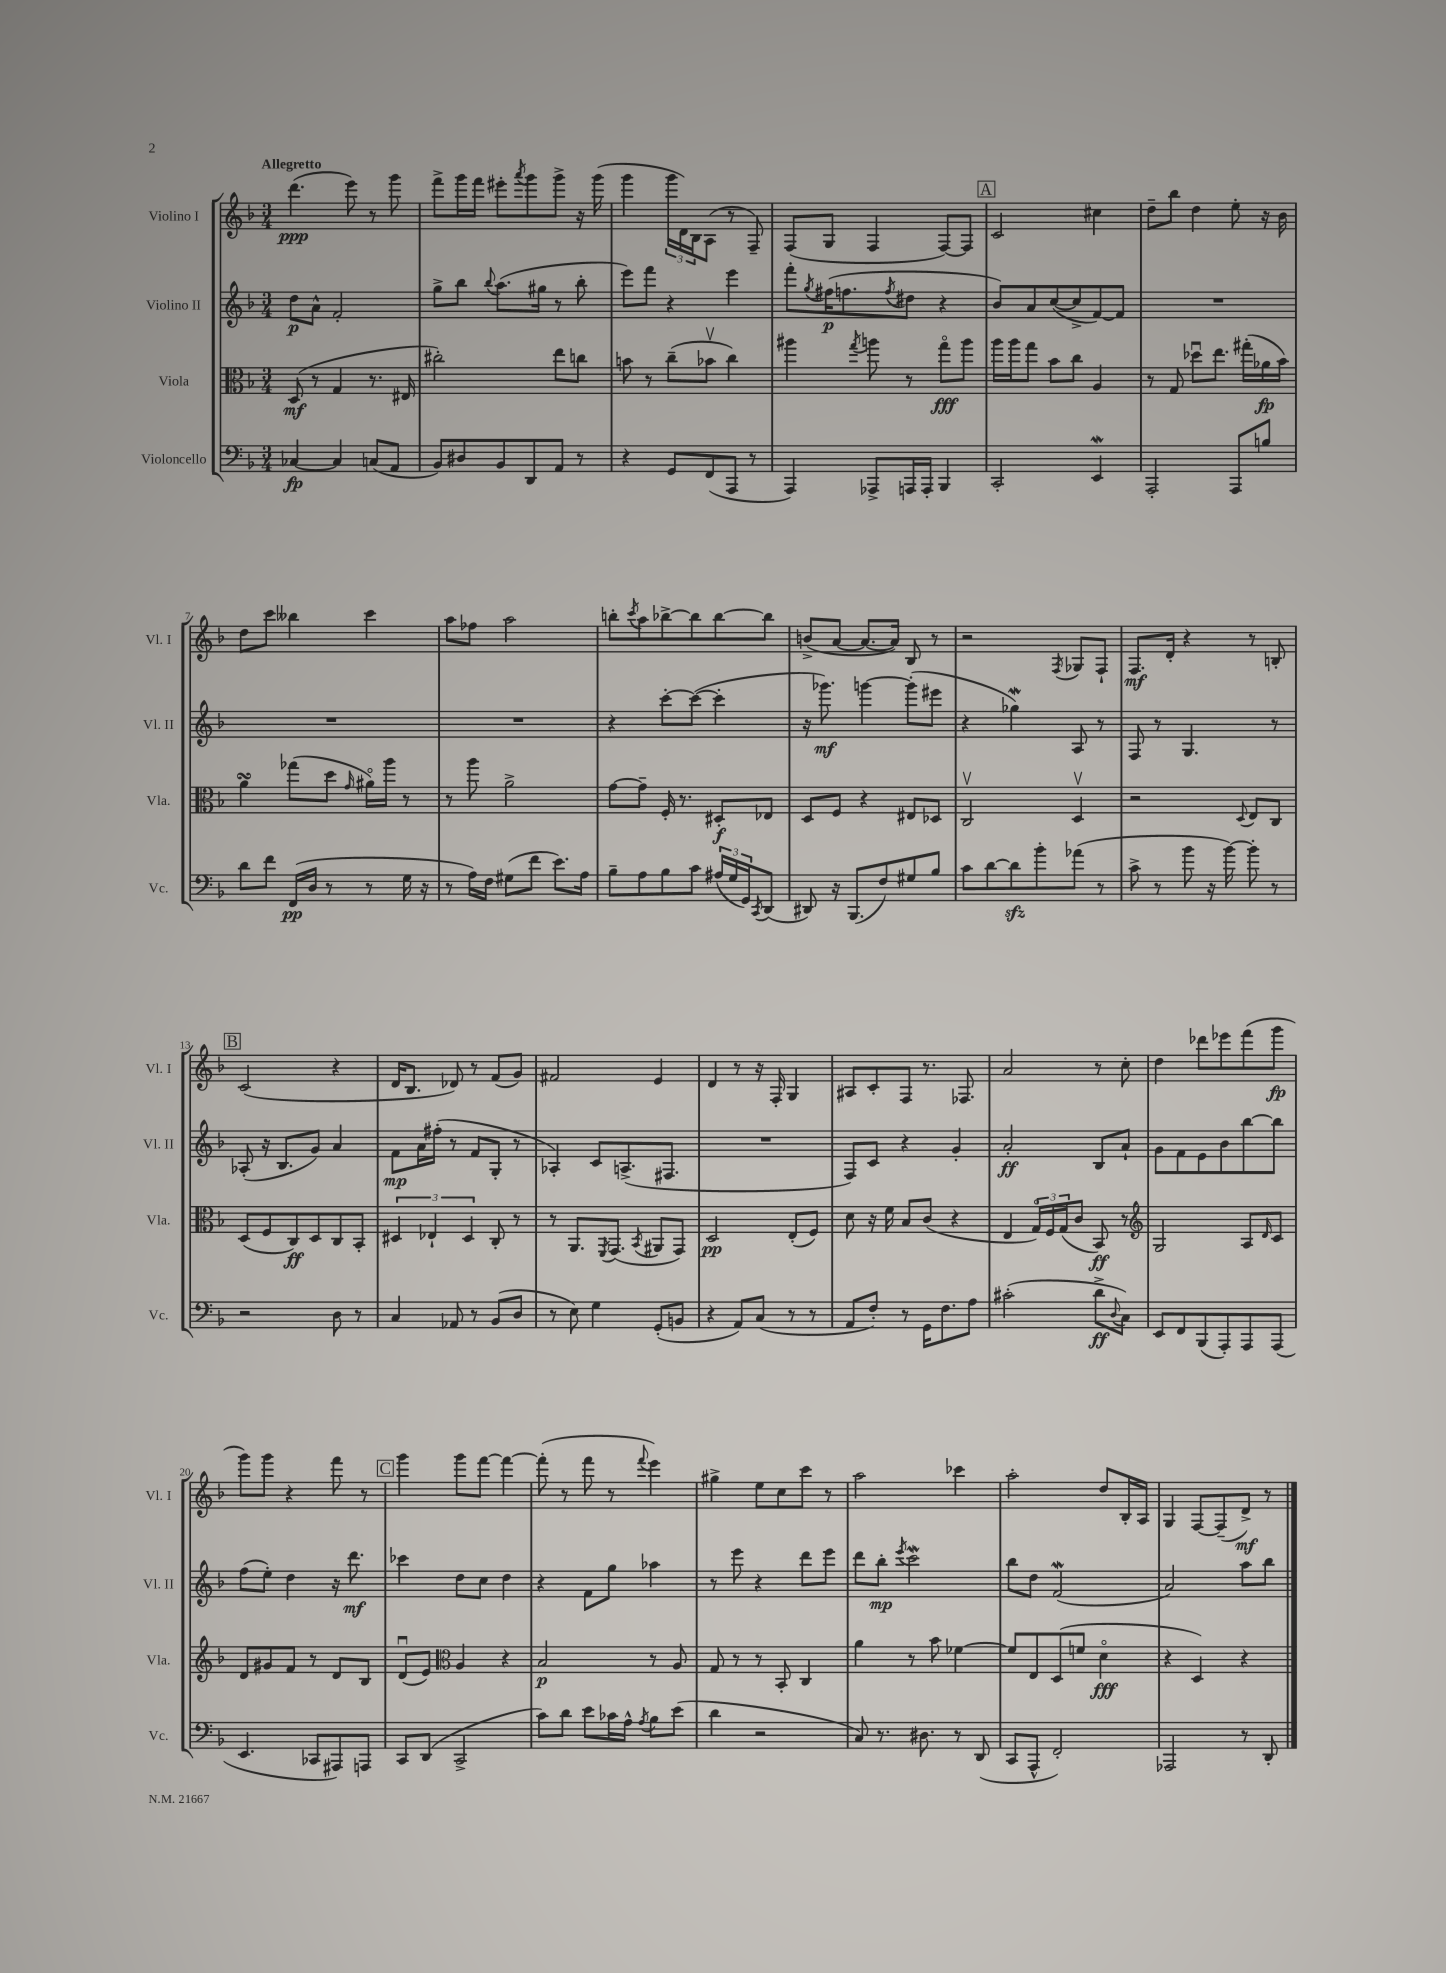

**kern	**dynam	**kern	**dynam	**kern	**dynam	**kern	**dynam
*part4	*part4	*part3	*part3	*part2	*part2	*part1	*part1
*staff4	*staff4	*staff3	*staff3	*staff2	*staff2	*staff1	*staff1
*I"Violoncello	*	*I"Viola	*	*I"Violino II	*	*I"Violino I	*
*I'Vc.	*	*I'Vla.	*	*I'Vl. II	*	*I'Vl. I	*
*clefF4	*	*clefC3	*	*clefG2	*	*clefG2	*
*k[b-]	*	*k[b-]	*	*k[b-]	*	*k[b-]	*
*M3/4	*	*M3/4	*	*M3/4	*	*M3/4	*
=1	=1	=1	=1	=1	=1	=1	=1
!	!	!	!	!	!	!LO:TX:a:B:t=Allegretto	!
[4C-X/	fp	(8D/	mf	8dd\L	p	(4.ddd\	ppp
.	.	8r	.	8a^^\J	.	.	.
4C-/]	.	4G/	.	2f'/	.	.	.
.	.	.	.	.	.	8eee\)	.
(8Cn/L	.	8.r	.	.	.	8r	.
8AA/J	.	.	.	.	.	8ggg\	.
.	.	16E#X/	.	.	.	.	.
=2	=2	=2	=2	=2	=2	=2	=2
8BB-/L)	.	2cc#X'\)	.	8gg^\L	.	8fff^\L	.
8D#X/	.	.	.	8bb-\J	.	16ggg\L	.
.	.	.	.	.	.	16fff\JJ	.
.	.	.	.	8qqbb-/	.	.	.
8BB-/	.	.	.	(8.aa\L	.	8eee#X'\L	.
.	.	.	.	.	.	8qaaa/	.
8DD/	.	.	.	.	.	8ggg\	.
.	.	.	.	16gg#X\Jk	.	.	.
8AA/J	.	8ee\L	.	8r	.	8ggg^\J	.
8r	.	8ccn\J	.	8bb-'\	.	16r	.
.	.	.	.	.	.	(16ggg\	.
=3	=3	=3	=3	=3	=3	=3	=3
4r	.	8bn\	.	8eee\L)	.	4ggg\	.
.	.	8r	.	8fff\J	.	.	.
8GG/L	.	(8cc~\L	.	4r	.	24ggg\LL	.
.	.	.	.	.	.	24d\)	.
.	.	.	.	.	.	24B-\J	.
(8FF/	.	8b-Xv\J	.	.	.	(8A\J	.
8AAA/J	.	4cc\)	.	4eee\	.	8r	.
8r	.	.	.	.	.	8F~/)	.
=4	=4	=4	=4	=4	=4	=4	=4
4AAA/)	.	4aa#X\	.	8fff'\L	.	(8F/L	.
.	.	.	.	8qgg/	.	.	.
.	.	.	.	(16ff#X\K	p	8G/J	.
.	.	.	.	8.ffn\	.	.	.
.	.	8qgg/	.	.	.	.	.
8AAA-X^/L	.	8aan\	.	.	.	4F/	.
.	.	.	.	8qff/	.	.	.
16AAAn/L	.	8r	.	8dd#X\J	.	.	.
16AAA'/JJ	.	.	.	.	.	.	.
4BBB-/	.	8gg\L	fff	4r	.	[8F/L)	.
.	.	8aa\J	.	.	.	8F/J]	.
!!LO:REH:place=s1:t=A
=5	=5	=5	=5	=5	=5	=5	=5
2CC'/	.	16aa\LL	.	8b-/L)	.	2c/	.
.	.	16aa\J	.	.	.	.	.
.	.	8gg\J	.	8a/	.	.	.
.	.	8b-\L	.	([8cc/	.	.	.
.	.	8cc\J	.	8cc^/]	.	.	.
4EEW/	.	4A/	.	[8f/)	.	4cc#X\	.
.	.	.	.	8f/J]	.	.	.
=6	=6	=6	=6	=6	=6	=6	=6
2AAA'/	.	8r	.	2.r	.	8dd~\L	.
.	.	8G/	.	.	.	8bb-\J	.
.	.	8dd-Xu\L	.	.	.	4dd\	.
.	.	8.ee\J	.	.	.	.	.
8AAA/L	.	.	.	.	.	8ee'\	.
.	.	(16gg#X'\LL	.	.	.	.	.
8Bn/J	.	16a-X\	fp	.	.	16r	.
.	.	16b-\JJ)	.	.	.	16b-\	.
!!LO:LB:g=z
=7	=7	=7	=7	=7	=7	=7	=7
8d\L	.	4asSsS\	.	2.r	.	8dd\L	.
8f\J	.	.	.	.	.	8ccc\J	.
(16FF/LL	pp	(8gg-X\L	.	.	.	4bb--X\	.
16D/JJ	.	.	.	.	.	.	.
8r	.	8dd\J	.	.	.	.	.
.	.	16qqg/	.	.	.	.	.
8r	.	16a#X\LL)	.	.	.	4ccc\	.
.	.	16aa\JJ	.	.	.	.	.
16G\	.	8r	.	.	.	.	.
16r	.	.	.	.	.	.	.
=8	=8	=8	=8	=8	=8	=8	=8
8r	.	8r	.	2.r	.	8aa\L	.
16A\LL)	.	8aa\	.	.	.	8ff-X\J	.
16F\JJ	.	.	.	.	.	.	.
(8G#X\L	.	2a^\	.	.	.	2aa\	.
8f\J	.	.	.	.	.	.	.
8.e\L)	.	.	.	.	.	.	.
16A\Jk	.	.	.	.	.	.	.
=9	=9	=9	=9	=9	=9	=9	=9
8B-~\L	.	[8g\L	.	4r	.	8bbn'\L	.
.	.	.	.	.	.	8qccc/	.
8A\	.	8g~\J]	.	.	.	8aa\	.
8B-\	.	16F'/	.	[8ccc'\L	.	[8bb-X^\	.
.	.	8.r	.	.	.	.	.
8c\J	.	.	.	(8ccc\J_	.	8bb-\]	.
(24A#X/LL	.	8D#X'/L	f	4ccc'\]	.	[8bb-\	.
24G/	.	.	.	.	.	.	.
24GG/J)	.	.	.	.	.	.	.
8qCC/	.	.	.	.	.	.	.
(8DD/J	.	8E-X/J	.	.	.	8bb-\J]	.
=10	=10	=10	=10	=10	=10	=10	=10
8DD#X/)	.	8D/L	.	16r	.	(8bn^/L	.
.	.	.	.	8.ggg-X\)	mf	.	.
16r	.	8F/J	.	.	.	[8a/J	.
(8.BBB-/L	.	.	.	.	.	.	.
.	.	4r	.	[4gggn\	.	8.a/L_	.
8F/)	.	.	.	.	.	.	.
.	.	.	.	.	.	16a/Jk])	.
8G#X/	.	8E#X/L	.	(8ggg'\L]	.	8B-/	.
8B-/J	.	8D-X/J	.	8eee#X\J	.	8r	.
=11	=11	=11	=11	=11	=11	=11	=11
8c\L	.	2Cv/	.	4r	.	2r	.
[8d\	.	.	.	.	.	.	.
8dzz\]	.	.	.	4gg-Xw\)	.	.	.
8b-'\	.	.	.	.	.	.	.
.	.	.	.	.	.	8qF/	.
(8a-X\J	.	4Dv/	.	8A/	.	8G-X/L	.
8r	.	.	.	8r	.	8F`/J	.
=12	=12	=12	=12	=12	=12	=12	=12
8c^\	.	2r	.	8F/	.	8.F/L	mf
8r	.	.	.	8r	.	.	.
.	.	.	.	.	.	16d'/Jk	.
8b-\	.	.	.	4.G/	.	4r	.
16r	.	.	.	.	.	.	.
[16b-\)	.	.	.	.	.	.	.
.	.	8qqD/	.	.	.	.	.
8b-'\]	.	8E/L	.	.	.	8r	.
8r	.	8C/J	.	8r	.	8Bn'/	.
!!LO:LB:g=z
!!LO:REH:place=s1:t=B
=13	=13	=13	=13	=13	=13	=13	=13
2r	.	(8D/L	.	(8A-X'/	.	(2c/	.
.	.	8F/	.	16r	.	.	.
.	.	.	.	8.B-/L	.	.	.
.	.	8C/)	ff	.	.	.	.
.	.	8D/	.	8g/J)	.	.	.
8D\	.	8C/	.	4a/	.	4r	.
8r	.	8BB-'/J	.	.	.	.	.
=14	=14	=14	=14	=14	=14	=14	=14
4C/	.	6D#X/	.	8f\L	mp	16d/KL	.
.	.	.	.	.	.	8.B-/J	.
.	.	.	.	16a\L	.	.	.
.	.	6E-X`/	.	.	.	.	.
.	.	.	.	(16ff#X'\JJ	.	.	.
8AA-X/	.	.	.	8r	.	8d-X/)	.
.	.	6D#/	.	.	.	.	.
8r	.	.	.	8f/L	.	8r	.
(8BB-/L	.	8C'/	.	8G'/J	.	(8f/L	.
8D/J	.	8r	.	8r	.	8g/J)	.
=15	=15	=15	=15	=15	=15	=15	=15
8r	.	8r	.	4A-X'/)	.	2f#X/	.
8E\)	.	8.AA/L	.	.	.	.	.
4G\	.	.	.	8c/L	.	.	.
.	.	8qFF/	.	.	.	.	.
.	.	(8.GG/J	.	.	.	.	.
.	.	.	.	(8.An^/	.	.	.
.	.	8qBB-/	.	.	.	.	.
(8GG'/L	.	8AA#X/L	.	.	.	4e/	.
.	.	.	.	8.F#X/J	.	.	.
8BBn/J	.	8GG/J)	.	.	.	.	.
=16	=16	=16	=16	=16	=16	=16	=16
4r	.	2D/	pp	2.r	.	4d/	.
8AA/L)	.	.	.	.	.	8r	.
(8C/J	.	.	.	.	.	16r	.
.	.	.	.	.	.	16F'/	.
8r	.	(8E'/L	.	.	.	4G/	.
8r	.	8F/J)	.	.	.	.	.
=17	=17	=17	=17	=17	=17	=17	=17
8AA/L	.	8d\	.	8F/L)	.	8A#X/L	.
8F'/J)	.	16r	.	8c/J	.	8c'/	.
.	.	16f\	.	.	.	.	.
8r	.	8B-/L	.	4r	.	8F/J	.
16GG\KL	.	(8c/J	.	.	.	8.r	.
8.F\	.	.	.	.	.	.	.
.	.	4r	.	4g'/	.	.	.
.	.	.	.	.	.	8.F-X/	.
8A\J	.	.	.	.	.	.	.
=18	=18	=18	=18	=18	=18	=18	=18
(2c#X'\	.	4E/	.	2a'/	ff	2a/	.
.	.	24G/LL)	.	.	.	.	.
.	.	24F/	.	.	.	.	.
.	.	(24G/J	.	.	.	.	.
.	.	8c/J	.	.	.	.	.
8d^\L	ff	8BB-/)	ff	8B-/L	.	8r	.
8qqD/	.	.	.	.	.	.	.
8C\J)	.	8r	.	8a`/J	.	8cc'\	.
=19	=19	=19	=19	=19	=19	=19	=19
*	*	*clefG2	*	*	*	*	*
8EE/L	.	2G/	.	8g\L	.	4dd\	.
8FF/	.	.	.	8f\	.	.	.
(8BBB-/	.	.	.	8e\	.	8ddd-X\L	.
8AAA'/)	.	.	.	8b-\	.	8eee-X\	.
8AAA/	.	8A/L	.	[8bb-\	.	(8fff\	.
.	.	16qqd/	.	.	.	.	.
(8AAA/J	.	8c/J	.	8bb-\J]	.	8ggg\J	fp
!!LO:LB:g=z
=20	=20	=20	=20	=20	=20	=20	=20
4.EE/	.	8d/L	.	(8ff\L	.	8ggg\L)	.
.	.	8g#X/	.	8ee'\J)	.	8ggg\J	.
.	.	8f/J	.	4dd\	.	4r	.
8CC-X/L	.	8r	.	.	.	.	.
8AAA#X/)	.	8d/L	.	16r	.	8fff\	.
.	.	.	.	8.ddd\	mf	.	.
8AAAn/J	.	8B-/J	.	.	.	8r	.
!!LO:REH:place=s1:t=C
=21	=21	=21	=21	=21	=21	=21	=21
8CC/L	.	(8du/L	.	4ccc-X\	.	4ggg\	.
(8DD/J	.	8e/J)	.	.	.	.	.
*	*	*clefC3	*	*	*	*	*
2CC^/	.	4A/	.	8dd\L	.	8ggg\L	.
.	.	.	.	8cc\J	.	[8fff\J	.
.	.	4r	.	4dd\	.	4fff\_	.
=22	=22	=22	=22	=22	=22	=22	=22
8c\L)	.	2B-/	p	4r	.	(8fff'\]	.
8d\J	.	.	.	.	.	8r	.
8e\L	.	.	.	8f\L	.	8fff\	.
16c-X\L	.	.	.	8gg\J	.	8r	.
16A^^\JJ	.	.	.	.	.	.	.
8qA/	.	.	.	.	.	8qqfff/	.
8B-\L	.	8r	.	4aa-X\	.	4eee\)	.
(8e\J	.	8A/	.	.	.	.	.
=23	=23	=23	=23	=23	=23	=23	=23
4d\	.	8G/	.	8r	.	4gg#X^\	.
.	.	8r	.	8eee\	.	.	.
2r	.	8r	.	4r	.	8ee\L	.
.	.	8BB-'/	.	.	.	8cc\	.
.	.	4C/	.	8ddd\L	.	8ccc\J	.
.	.	.	.	8eee\J	.	8r	.
=24	=24	=24	=24	=24	=24	=24	=24
8C/)	.	4a\	.	8ddd\L	.	2aa\	.
8.r	.	.	.	8bb-'\J	mp	.	.
.	.	.	.	8qeee/	.	.	.
.	.	8r	.	2cccW\	.	.	.
8.D#X\	.	.	.	.	.	.	.
.	.	8b-\	.	.	.	.	.
8r	.	[4f-X\	.	.	.	4ccc-X\	.
(8DD/	.	.	.	.	.	.	.
=25	=25	=25	=25	=25	=25	=25	=25
8CC/L	.	8f-/L]	.	8bb-\L	.	2aa'\	.
8AAA^^/J	.	8E/	.	8dd\J	.	.	.
2FF'/)	.	(8D/	.	(2fw/	.	.	.
.	.	8fn/J	.	.	.	.	.
.	.	4d\	fff	.	.	8dd/L	.
.	.	.	.	.	.	16B-'/L	.
.	.	.	.	.	.	16A/JJ	.
=26	=26	=26	=26	=26	=26	=26	=26
2AAA-X/	.	4r	.	2a/)	.	4G/	.
.	.	4D/)	.	.	.	[8F/L	.
.	.	.	.	.	.	(8F~/]	.
8r	.	4r	.	8aa\L	.	8d^/J)	mf
8DD'/	.	.	.	8bb-\J	.	8r	.
==	==	==	==	==	==	==	==
*-	*-	*-	*-	*-	*-	*-	*-
